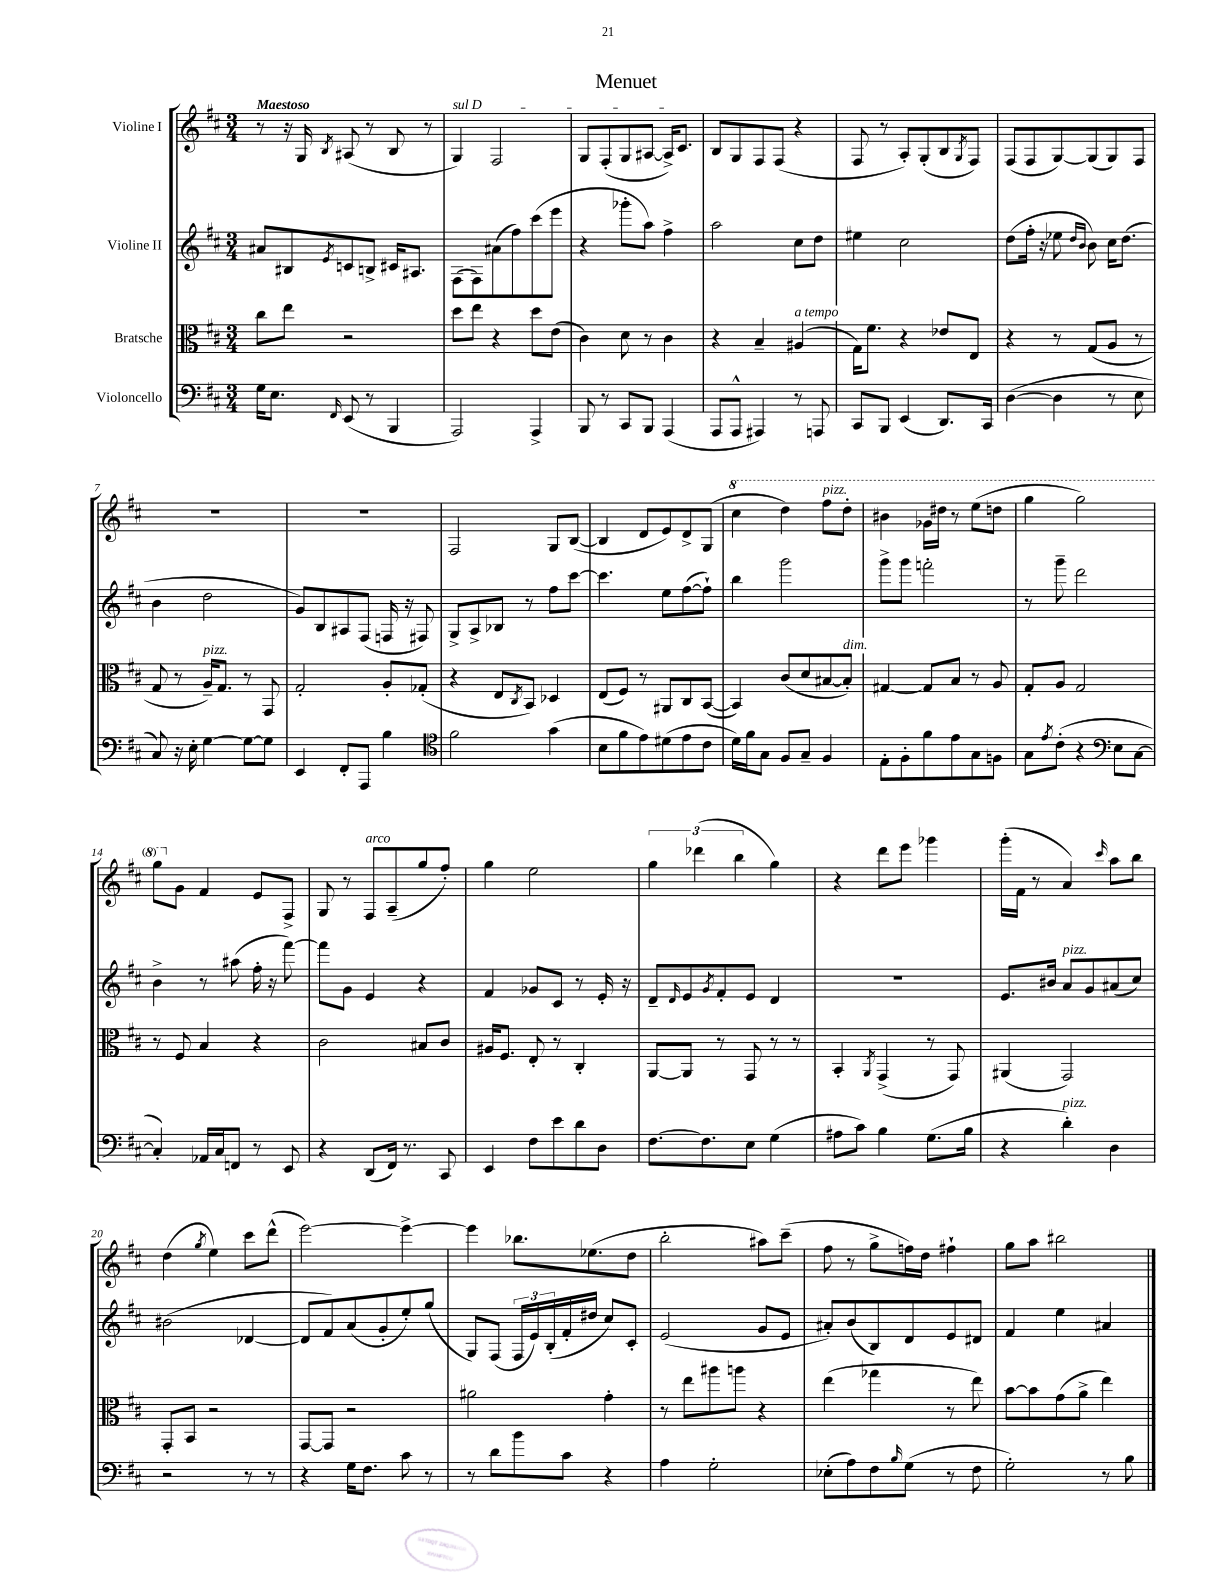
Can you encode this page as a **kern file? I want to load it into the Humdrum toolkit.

**kern	**kern	**kern	**kern
*staff4	*staff3	*staff2	*staff1
*clefF4	*clefC3	*clefG2	*clefG2
*k[f#c#]	*k[f#c#]	*k[f#c#]	*k[f#c#]
*M3/4	*M3/4	*M3/4	*M3/4
16G	8cc#	8a#	8r
8.E	.	.	.
.	8ee	8B#	16r
.	.	.	16G
16qqFF#	.	8qe	8qB
(8EE	2r	8c	(8A#
8r	.	8B^	8r
4BBB	.	16c#	8B
.	.	8.A#	.
.	.	.	8r
=	=	=	=
2AAA)	8dd	(8F#	4G)
.	8ee	8F#)	.
.	4r	(8a#	2F#
.	.	8ff#)	.
4AAA^	8dd	(8ccc#	.
.	(8e	8eee	.
=	=	=	=
8BBB	4c#)	4r	8G
8r	.	.	(8F#'
8CC#	8d	8ggg-'	8G
8BBB	8r	8aa)	[8A#
(4AAA	4c#	4ff#^	16A#^])
.	.	.	8.c#
=	=	=	=
8AAA	4r	2aa	8B
8AAA^^	.	.	8G
4AAA#)	4B~	.	8F#
.	.	.	(8F#
8r	(4A#	8cc#	4r
8AAA	.	8dd	.
=	=	=	=
8CC#	16G)	4ee#	8F#
.	8.f#	.	.
8BBB	.	.	8r
(4EE	4r	2cc#	8A')
.	.	.	(8G'
8.DD)	8e-	.	8B
.	.	.	8qG
.	8E	.	8F#)
16CC#	.	.	.
=	=	=	=
([4D	4r	(8dd	(8F#
.	.	16ff#'	8F#
.	.	16r	.
4D]	8r	8ee-	[8G)
.	.	16qqdd	.
.	.	16qqb	.
.	(8G	8b)	(8G]
8r	8A	16cc#	8G)
.	.	(8.dd	.
8E	8r	.	8F#
=	=	=	=
8C#)	8G	4b	2.r
16r	8r	.	.
16E'	.	.	.
[4G	16A~)	2dd	.
.	8.G	.	.
8G_	8r	.	.
8G]	8GG	.	.
=	=	=	=
4EE	2G'	8g)	2.r
.	.	8B	.
8FF#'	.	8A#	.
8AAA	.	(8F#	.
4B	8A'	16F	.
.	.	16r	.
.	(8G-'	8F#)	.
=	=	=	=
*clefC4	*	*	*
2f#	4r	8G^	2F#
.	.	8A^	.
.	8E	8B-	.
.	8qC#	.	.
.	8BB)	8r	.
(4g	4D-	8ff#	8G
.	.	[8ccc#	([8B
=	=	=	=
8B	(8E	4.ccc#]	4B]
8f#	8F#)	.	.
8e)	8r	.	8d
(8d#	8AA#	8ee	8e)
8e	8C#	([8ff#	8d^
8c#	([8BB	8ff#`])	(8G
=	=	=	=
16d)	4BB])	4bb	4ccc#
16f#	.	.	.
8G	.	.	.
8F#	(8c#	2ggg	4ddd)
8G~	8d	.	.
4F#	[8B#	.	8fff#
.	8B#'])	.	8ddd'
=	=	=	=
8E'	[4G#	8ggg^	4bb#
8F#'	.	8ggg	.
8f#	8G#]	2fff'	16gg-
.	.	.	16ddd#
8e	8B	.	8r
8G	8r	.	(8eee
8F	8A	.	8ddd
=	=	=	=
8G	8G'	8r	4ggg
8qe	.	.	.
(8c#'	8A	8ggg~	.
4r	2G	2ddd	2ggg)
*clefF4	*	*	*
8E	.	.	.
[8C#	.	.	.
=	=	=	=
4C#'])	8r	4b^	8ggg
.	8F#	.	8g
16AA-	4B	8r	4f#
16C#	.	.	.
8FF	.	(8aa#	.
8r	4r	16ff#'	8e
.	.	16r	.
8EE	.	[8fff#)	8F#^
=	=	=	=
4r	2c#	8fff#]	8G
.	.	8g	8r
(8DD	.	4e	8F#
16FF#)	.	.	(8A~
8.r	.	.	.
.	8B#	4r	8gg
8CC#	8c#	.	8ff#')
=	=	=	=
4EE	16A#	4f#	4gg
.	8.F#	.	.
8F#	8E'	8g-	2ee
8e	8r	8c#	.
8d	4C#'	8r	.
8D	.	16e'	.
.	.	16r	.
=	=	=	=
[8.F#	[8AA	8d~	6gg
.	.	16qqd	.
.	8AA]	8e	.
.	.	.	(6ddd-
8.F#]	.	.	.
.	.	8qg	.
.	8r	8f#'	.
.	.	.	6bb
8E	8GG	8e	.
(4G	8r	4d	4gg)
.	8r	.	.
=	=	=	=
8A#	4BB'	2.r	4r
8c#)	.	.	.
.	8qAA	.	.
4B	(4GG^	.	8ddd
.	.	.	8eee
(8.G	8r	.	4ggg-
.	8GG)	.	.
16B	.	.	.
=	=	=	=
4r	(4AA#	8.e	(16ggg'
.	.	.	16f#
.	.	.	8r
.	.	16b#	.
4d')	2GG)	8a	4a)
.	.	8g	.
.	.	.	16qqccc#
4D	.	(8a#	8aa
.	.	8cc#)	8bb
=	=	=	=
2r	8GG'	(2b#	(4dd
.	8BB	.	.
.	.	.	8qgg
.	2r	.	4ee)
8r	.	[4d-	8ccc#
8r	.	.	(8ddd^^
=	=	=	=
4r	[8GG	8d-]	[2eee)
.	8GG]	8f#)	.
16G	2r	(8a	.
8.F#	.	.	.
.	.	8g'	.
8c#	.	8ee')	4eee^_
8r	.	(8gg	.
=	=	=	=
8r	2a#	8G)	4eee]
8d	.	(8F#	.
8b	.	24F#	8.bb-
.	.	24e)	.
.	.	(24B'	.
8c#	.	16f#'	.
.	.	16dd#	(8.ee-
4r	4g'	8cc#)	.
.	.	8c#'	8dd
=	=	=	=
4A	8r	(2e	2bb'
.	8ee	.	.
2G'	8aa#	.	.
.	8aa	.	.
.	4r	8g	8aa#)
.	.	8e	(8ccc#~
=	=	=	=
(8E-'	(4ee	8a#')	8ff#
8A)	.	(8b	8r
8F#	4gg-	8B)	8gg^
16qqB	.	.	.
(8G	.	8d	16ff)
.	.	.	16dd
8r	8r	8e	4ff#`
8F#	8ee)	8d#	.
=	=	=	=
2G')	[8b	4f#	8gg
.	8b]	.	8aa
.	(8g	4ee	2bb#
.	8a^	.	.
8r	4ee)	4a#	.
8B	.	.	.
==	==	==	==
*-	*-	*-	*-
